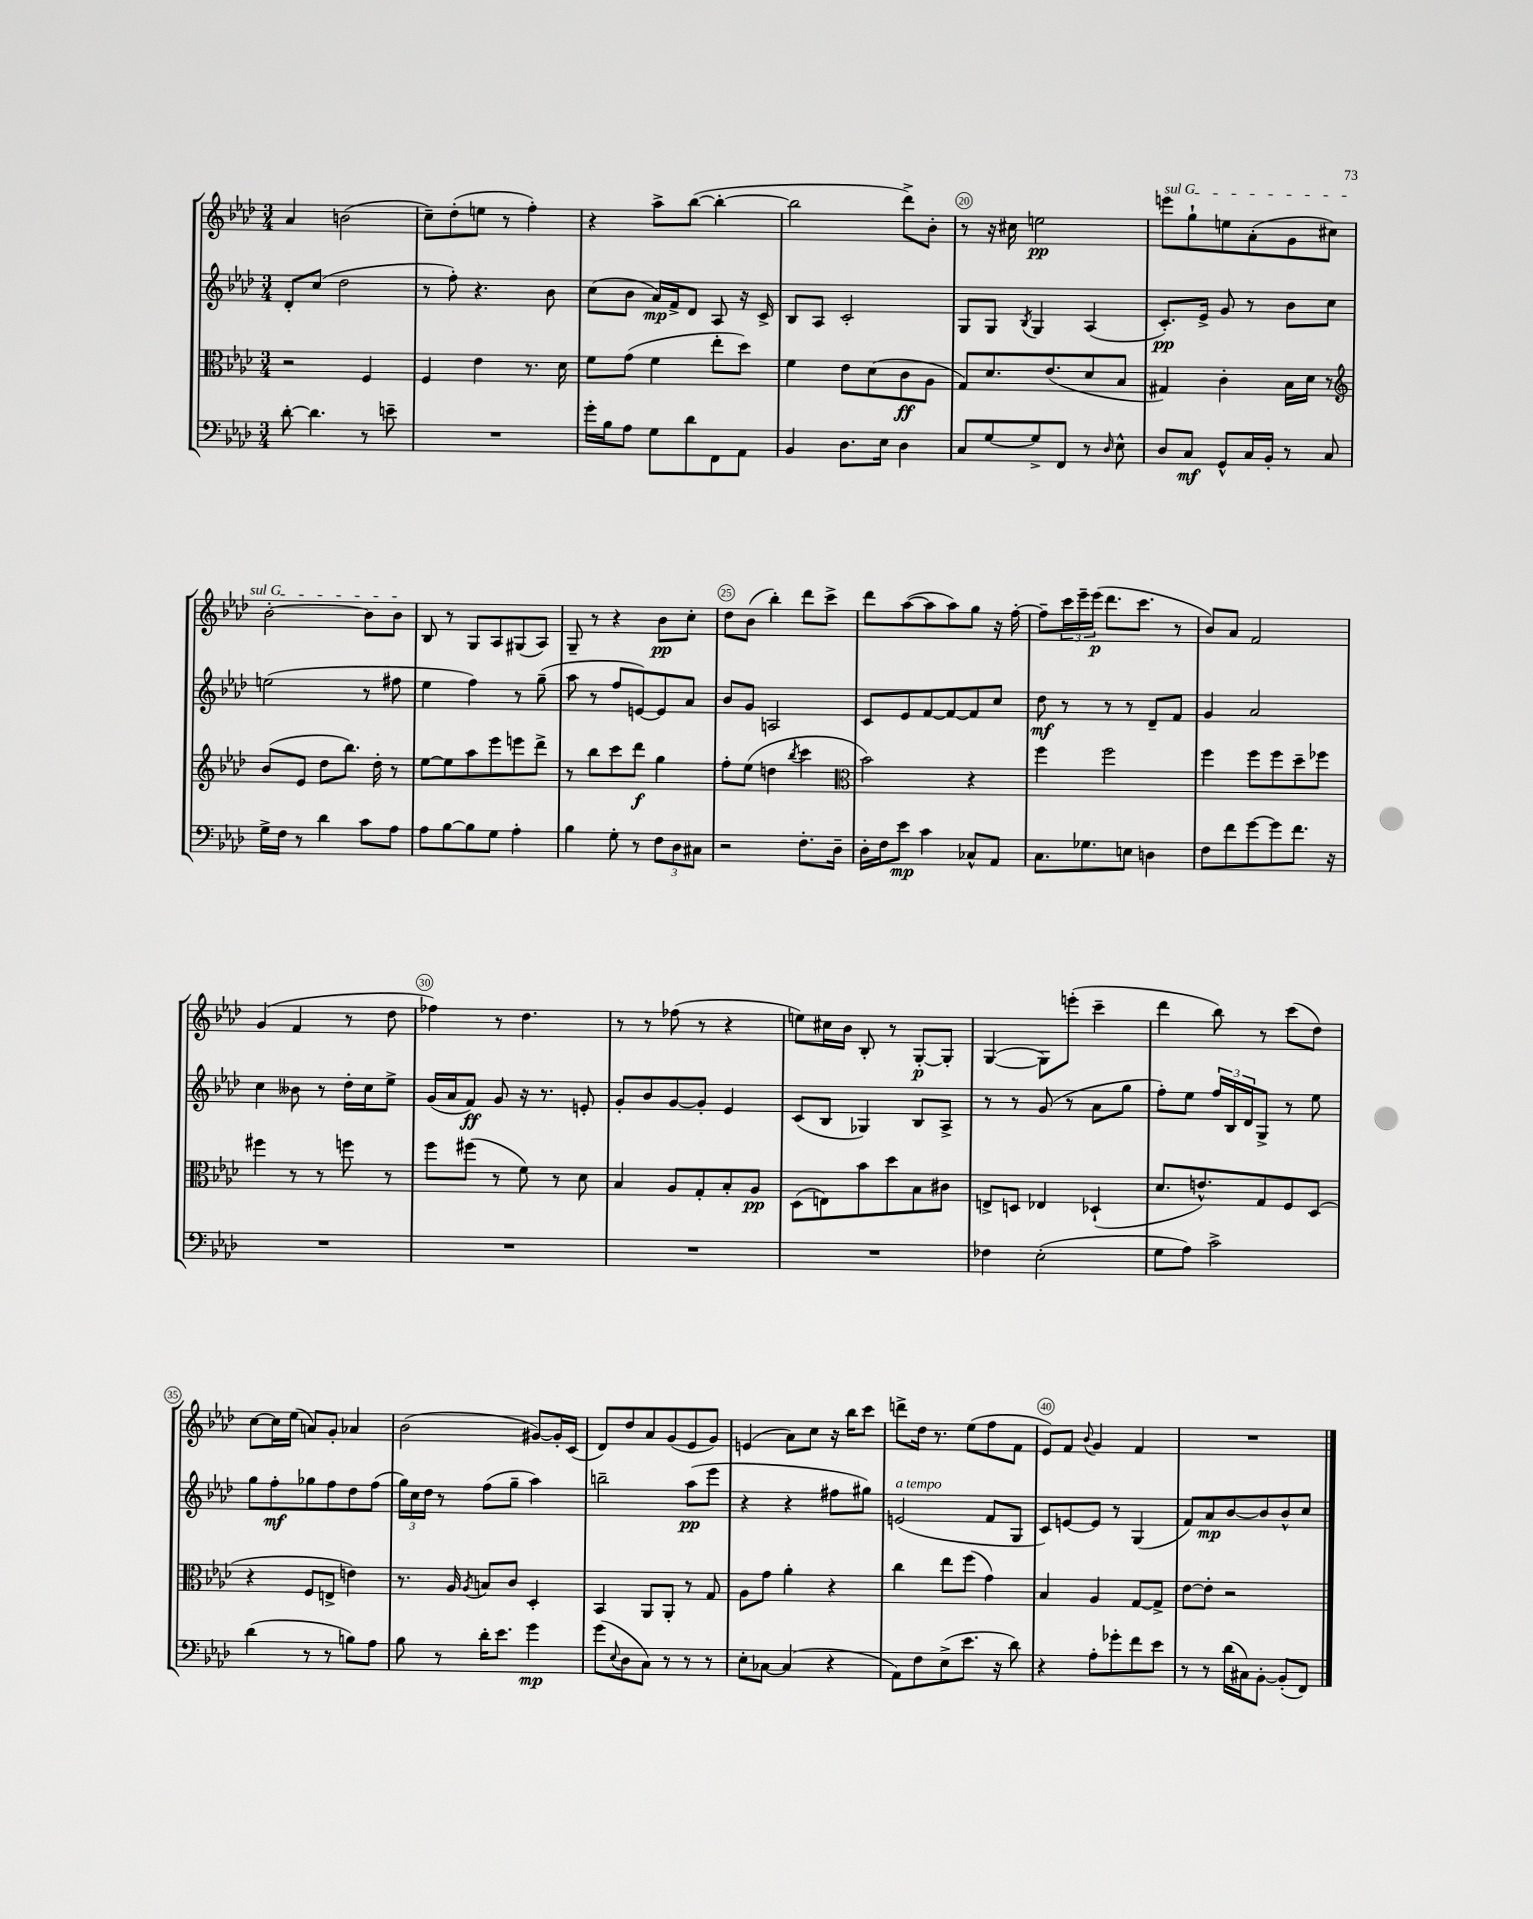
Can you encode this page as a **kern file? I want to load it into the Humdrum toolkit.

**kern	**dynam	**kern	**dynam	**kern	**dynam	**kern	**dynam
*part4	*part4	*part3	*part3	*part2	*part2	*part1	*part1
*staff4	*staff4	*staff3	*staff3	*staff2	*staff2	*staff1	*staff1
*clefF4	*	*clefC3	*	*clefG2	*	*clefG2	*
*k[b-e-a-d-]	*	*k[b-e-a-d-]	*	*k[b-e-a-d-]	*	*k[b-e-a-d-]	*
*M3/4	*	*M3/4	*	*M3/4	*	*M3/4	*
=16	=16	=16	=16	=16	=16	=16	=16
[8d-'\	.	2r	.	8d-'/L	.	4a-/	.
4.d-\]	.	.	.	(8cc/J	.	.	.
.	.	.	.	2dd-\	.	(2bn\	.
8r	.	4F/	.	.	.	.	.
8en~\	.	.	.	.	.	.	.
=17	=17	=17	=17	=17	=17	=17	=17
2.r	.	4F/	.	8r	.	8cc~\L)	.
.	.	.	.	8ff'\)	.	(8dd-'\	.
.	.	4e-\	.	4.r	.	8een\J	.
.	.	.	.	.	.	8r	.
.	.	8.r	.	.	.	4ff'\)	.
.	.	.	.	8b-\	.	.	.
.	.	16d-\	.	.	.	.	.
=18	=18	=18	=18	=18	=18	=18	=18
16g'\LL	.	8f\L	.	(8cc\L	.	4r	.
16B-\J	.	.	.	.	.	.	.
8A-\J	.	(8g\J	.	8b-\J	.	.	.
8G\L	.	4f\	.	16a-/LL)	mp	8aa-^\L	.
.	.	.	.	16f^/J	.	.	.
8d-\	.	.	.	8d-/J	.	([8bb-\J	.
8FF\	.	8ee-'\L	.	8A-/	.	4bb-'\_	.
8AA-\J	.	8dd-\J)	.	16r	.	.	.
.	.	.	.	16c^/	.	.	.
=19	=19	=19	=19	=19	=19	=19	=19
4BB-/	.	4f\	.	8B-/L	.	2bb-\]	.
.	.	.	.	8A-/J	.	.	.
8.D-\L	.	8e-\L	.	2c'/	.	.	.
.	.	(8d-\	.	.	.	.	.
16E-\Jk	.	.	.	.	.	.	.
4D-\	.	8c\	ff	.	.	8ddd-^\L)	.
.	.	8A-\J	.	.	.	8b-'\J	.
=20	=20	=20	=20	=20	=20	=20	=20
8C/L	.	8G/L)	.	8G/L	.	8r	.
[8G/	.	8.d-/	.	8G/J	.	16r	.
.	.	.	.	.	.	16cc#X\	.
.	.	.	.	8qB-/	.	.	.
8G^/]	.	.	.	4G/	.	2een\	pp
.	.	(8.e-/	.	.	.	.	.
8FF/J	.	.	.	.	.	.	.
8r	.	8d-/	.	(4A-/	.	.	.
16qqD-/	.	.	.	.	.	.	.
8E-^^\	.	8B-/J	.	.	.	.	.
=21	=21	=21	=21	=21	=21	=21	=21
!	!	!	!	!	!	!LO:TX:a:i:t=sul G	!
8D-/L	.	4G#X/)	.	8.c'/L)	pp	8eeen\L	.
8C/J	mf	.	.	.	.	8gg`\	.
.	.	.	.	16e-^/Jk	.	.	.
8GG^^/L	.	4c'\	.	8g/	.	8een\	.
16C/L	.	.	.	8r	.	(8a-'\	.
16BB-'/JJ	.	.	.	.	.	.	.
8r	.	16B-\LL	.	8b-\L	.	8g\	.
.	.	16d-\JJ	.	.	.	.	.
8C/	.	8r	.	8cc\J	.	8cc#X\J)	.
!!LO:LB:g=z
=22	=22	=22	=22	=22	=22	=22	=22
*	*	*clefG2	*	*	*	*	*
16G^\LL	.	(8b-/L	.	(2een\	.	[2b-'\	.
16F\JJ	.	.	.	.	.	.	.
8r	.	8e-/J	.	.	.	.	.
4d-\	.	8dd-\L	.	.	.	.	.
.	.	8.bb-\J)	.	.	.	.	.
8c\L	.	.	.	8r	.	8b-\L]	.
.	.	16dd-'\	.	.	.	.	.
8A-\J	.	8r	.	8ff#X\	.	8b-\J	.
=23	=23	=23	=23	=23	=23	=23	=23
8A-\L	.	[8ee-\L	.	4ee-\	.	8B-/	.
[8B-\	.	8ee-\]	.	.	.	8r	.
8B-\]	.	8aa-\	.	4ff\)	.	8G/L	.
8G\J	.	8eee-\	.	.	.	8A-/	.
4A-'\	.	8eeen\	.	8r	.	(8G#X/	.
.	.	8ddd-^\J	.	(8gg~\	.	8A-/J)	.
=24	=24	=24	=24	=24	=24	=24	=24
4B-\	.	8r	.	8aa-\	.	8G~/	.
.	.	8bb-\L	.	8r	.	8r	.
8G'\	.	8ccc\	.	8ff/L	.	4r	.
8r	.	8ddd-\J	f	[8en/)	.	.	.
12F\L	.	4gg\	.	8e/]	.	8b-\L	pp
12D-\	.	.	.	.	.	.	.
.	.	.	.	8a-/J	.	8cc'\J	.
12C#X\J	.	.	.	.	.	.	.
=25	=25	=25	=25	=25	=25	=25	=25
2r	.	8ff'\L	.	8b-/L	.	8dd-\L	.
.	.	(8ee-\J	.	8g/J	.	(8b-\J	.
.	.	4ddn\	.	2An/	.	4bb-'\)	.
.	.	8qbb-/	.	.	.	.	.
8.F'\L	.	4ccc\	.	.	.	8ddd-\L	.
.	.	.	.	.	.	8ccc^\J	.
16D-~\Jk	.	.	.	.	.	.	.
=26	=26	=26	=26	=26	=26	=26	=26
*	*	*clefC3	*	*	*	*	*
16D-'\LL	.	2b-\)	.	8c/L	.	8ddd-\L	.
16F\J	.	.	.	.	.	.	.
8e-\J	mp	.	.	8e-/	.	([8aa-\	.
4c\	.	.	.	[8f/	.	8aa-\]	.
.	.	.	.	8f/_	.	8aa-\)	.
8C-X^^/L	.	4r	.	8f/]	.	8gg\J	.
8AA-/J	.	.	.	8cc/J	.	16r	.
.	.	.	.	.	.	[16ff'\	.
=27	=27	=27	=27	=27	=27	=27	=27
8.C\L	.	4ff\	.	8dd-\	mf	8ff~\L]	.
.	.	.	.	8r	.	24ccc\L	.
.	.	.	.	.	.	24eee-~\	.
8.G-X\	.	.	.	.	.	.	.
.	.	.	.	.	.	(24eee-\JJ	p
.	.	2ff\	.	8r	.	8.ddd-\L	.
8En\J	.	.	.	8r	.	.	.
.	.	.	.	.	.	8.ccc\J	.
4Dn\	.	.	.	8d-~/L	.	.	.
.	.	.	.	8f/J	.	8r	.
=28	=28	=28	=28	=28	=28	=28	=28
8F\L	.	4ff\	.	4g/	.	8b-/L)	.
8f\	.	.	.	.	.	8a-/J	.
[8g\	.	8ff\L	.	2a-/	.	2f/	.
8g\]	.	8ff\	.	.	.	.	.
8.f\J	.	8dd-~\	.	.	.	.	.
.	.	8ff-X\J	.	.	.	.	.
16r	.	.	.	.	.	.	.
!!LO:LB:g=z
=29	=29	=29	=29	=29	=29	=29	=29
2.r	.	4ff#X\	.	4cc\	.	(4g/	.
.	.	8r	.	8b--X\	.	4f/	.
.	.	8r	.	8r	.	.	.
.	.	8ffn\	.	16dd-'\LL	.	8r	.
.	.	.	.	16cc\J	.	.	.
.	.	8r	.	8ee-^\J	.	8dd-\	.
=30	=30	=30	=30	=30	=30	=30	=30
2.r	.	8ff\L	.	(16g/LL	.	4ff-X\)	.
.	.	.	.	16a-/J	.	.	.
.	.	(8ff#X\J	.	8f/J)	ff	.	.
.	.	8r	.	8g/	.	8r	.
.	.	8f\)	.	16r	.	4.dd-\	.
.	.	.	.	8.r	.	.	.
.	.	8r	.	.	.	.	.
.	.	8d-\	.	8en'/	.	.	.
=31	=31	=31	=31	=31	=31	=31	=31
2.r	.	4B-/	.	8g'/L	.	8r	.
.	.	.	.	8b-/	.	8r	.
.	.	8A-/L	.	[8g/	.	(8ff-X\	.
.	.	8G'/	.	8g'/J]	.	8r	.
.	.	8B-'/	.	4e-/	.	4r	.
.	.	8A-/J	pp	.	.	.	.
=32	=32	=32	=32	=32	=32	=32	=32
2.r	.	(8D-\L	.	(8c/L	.	8een\L)	.
.	.	8En\)	.	8B-/J	.	16cc#X\L	.
.	.	.	.	.	.	16b-\JJ	.
.	.	8b-\	.	4G-X/)	.	8B-'/	.
.	.	8dd-\	.	.	.	8r	.
.	.	8B-\	.	8B-/L	.	[8G'/L	p
.	.	8c#X\J	.	8A-^/J	.	8G'/J]	.
=33	=33	=33	=33	=33	=33	=33	=33
4F-X\	.	8En^/L	.	8r	.	([4G/	.
.	.	8Dn/J	.	8r	.	.	.
(2E-'\	.	4E-X/	.	(8g/	.	8G\L])	.
.	.	.	.	8r	.	(8eeen'\J	.
.	.	(4D-X`/	.	8a-\L	.	4ccc~\	.
.	.	.	.	8gg\J	.	.	.
=34	=34	=34	=34	=34	=34	=34	=34
8G\L	.	8.d-/L	.	8ff'\L)	.	4ddd-\	.
8A-\J)	.	.	.	8ee-\J	.	.	.
.	.	8.en^^/)	.	.	.	.	.
2c^\	.	.	.	24ff/LL	.	8bb-\)	.
.	.	.	.	24B-/	.	.	.
.	.	.	.	24d-/J	.	.	.
.	.	8G/	.	8G^/J	.	8r	.
.	.	8F/	.	8r	.	(8ccc\L	.
.	.	(8D-/J	.	8ee-\	.	8dd-\J)	.
!!LO:LB:g=z
=35	=35	=35	=35	=35	=35	=35	=35
(4d-\	.	4r	.	8gg\L	.	[8cc\L	.
.	.	.	.	8ff'\	mf	16cc\L]	.
.	.	.	.	.	.	(16ee-\JJ	.
8r	.	8F/L	.	8gg-X\	.	8an/L)	.
8r	.	8En^/J	.	8ff\	.	8g'/J	.
8Bn\L)	.	4en\)	.	8dd-\	.	4a-X/	.
8A-\J	.	.	.	(8ff\J	.	.	.
=36	=36	=36	=36	=36	=36	=36	=36
8B-\	.	8.r	.	24gg\LL)	.	(2b-\	.
.	.	.	.	24cc\	.	.	.
.	.	.	.	24dd-\JJ	.	.	.
8r	.	.	.	8r	.	.	.
.	.	16A-/	.	.	.	.	.
.	.	8qA-/	.	.	.	.	.
16d-'\KL	.	8Bn/L	.	(8ff\L	.	.	.
8.e-\J	.	.	.	.	.	.	.
.	.	8c/J	.	8gg~\J	.	.	.
4g\	mp	4D-'/	.	4aa-\)	.	[8g#X/L)	.
.	.	.	.	.	.	16g#'/L]	.
.	.	.	.	.	.	(16c/JJ	.
=37	=37	=37	=37	=37	=37	=37	=37
(8g\L	.	4BB-/	.	2bbn~\	.	8d-/L)	.
8qqE-/	.	.	.	.	.	.	.
8D-\	.	.	.	.	.	8dd-/	.
8C\J)	.	8AA-/L	.	.	.	8a-/	.
8r	.	8AA-'/J	.	.	.	(8g/	.
8r	.	8r	.	(8aa-\L	pp	8e-/	.
8r	.	8G/	.	8eee-\J	.	8g/J)	.
=38	=38	=38	=38	=38	=38	=38	=38
8E-'\L	.	8A-\L	.	4r	.	(4en/	.
[8C-X\J	.	8g\J	.	.	.	.	.
(4C-/]	.	4a-'\	.	4r	.	8a-\L)	.
.	.	.	.	.	.	8cc\J	.
4r	.	4r	.	8ff#X\L	.	16r	.
.	.	.	.	.	.	16bb-\KL	.
.	.	.	.	8gg#X\J)	.	8ccc\J	.
=39	=39	=39	=39	=39	=39	=39	=39
!	!	!	!	!LO:TX:a:i:t=a tempo	!	!	!
8AA-\L)	.	4cc\	.	(2en/	.	8dddn^\L	.
8F\	.	.	.	.	.	16dd-\Jk	.
.	.	.	.	.	.	8.r	.
(8E-^\	.	8ee-\L	.	.	.	.	.
8.e-\J	.	(8ff\J	.	.	.	(8ee-\L	.
.	.	4g\)	.	8f/L	.	8ff\	.
16r	.	.	.	.	.	.	.
8d-\)	.	.	.	8G/J	.	8f\J	.
=40	=40	=40	=40	=40	=40	=40	=40
4r	.	4B-/	.	8c/L)	.	8e-/L)	.
.	.	.	.	[8en/	.	8f/J	.
.	.	.	.	.	.	8qqb-/	.
8A-'\L	.	4A-/	.	8e/J]	.	4g/	.
8g-X'\	.	.	.	8r	.	.	.
8f\	.	[8G/L	.	(4G/	.	4f/	.
8e-\J	.	8G^/J]	.	.	.	.	.
=41	=41	=41	=41	=41	=41	=41	=41
8r	.	[8e-\L	.	8f/L)	.	2.r	.
8r	.	8e-'\J]	.	8a-/	mp	.	.
(16d-\LL	.	2r	.	[8b-/	.	.	.
16C#X\J)	.	.	.	.	.	.	.
[8BB-'\J	.	.	.	8b-/]	.	.	.
(8BB-'/L]	.	.	.	8b-^^/	.	.	.
8FF/J)	.	.	.	8cc/J	.	.	.
==	==	==	==	==	==	==	==
*-	*-	*-	*-	*-	*-	*-	*-
